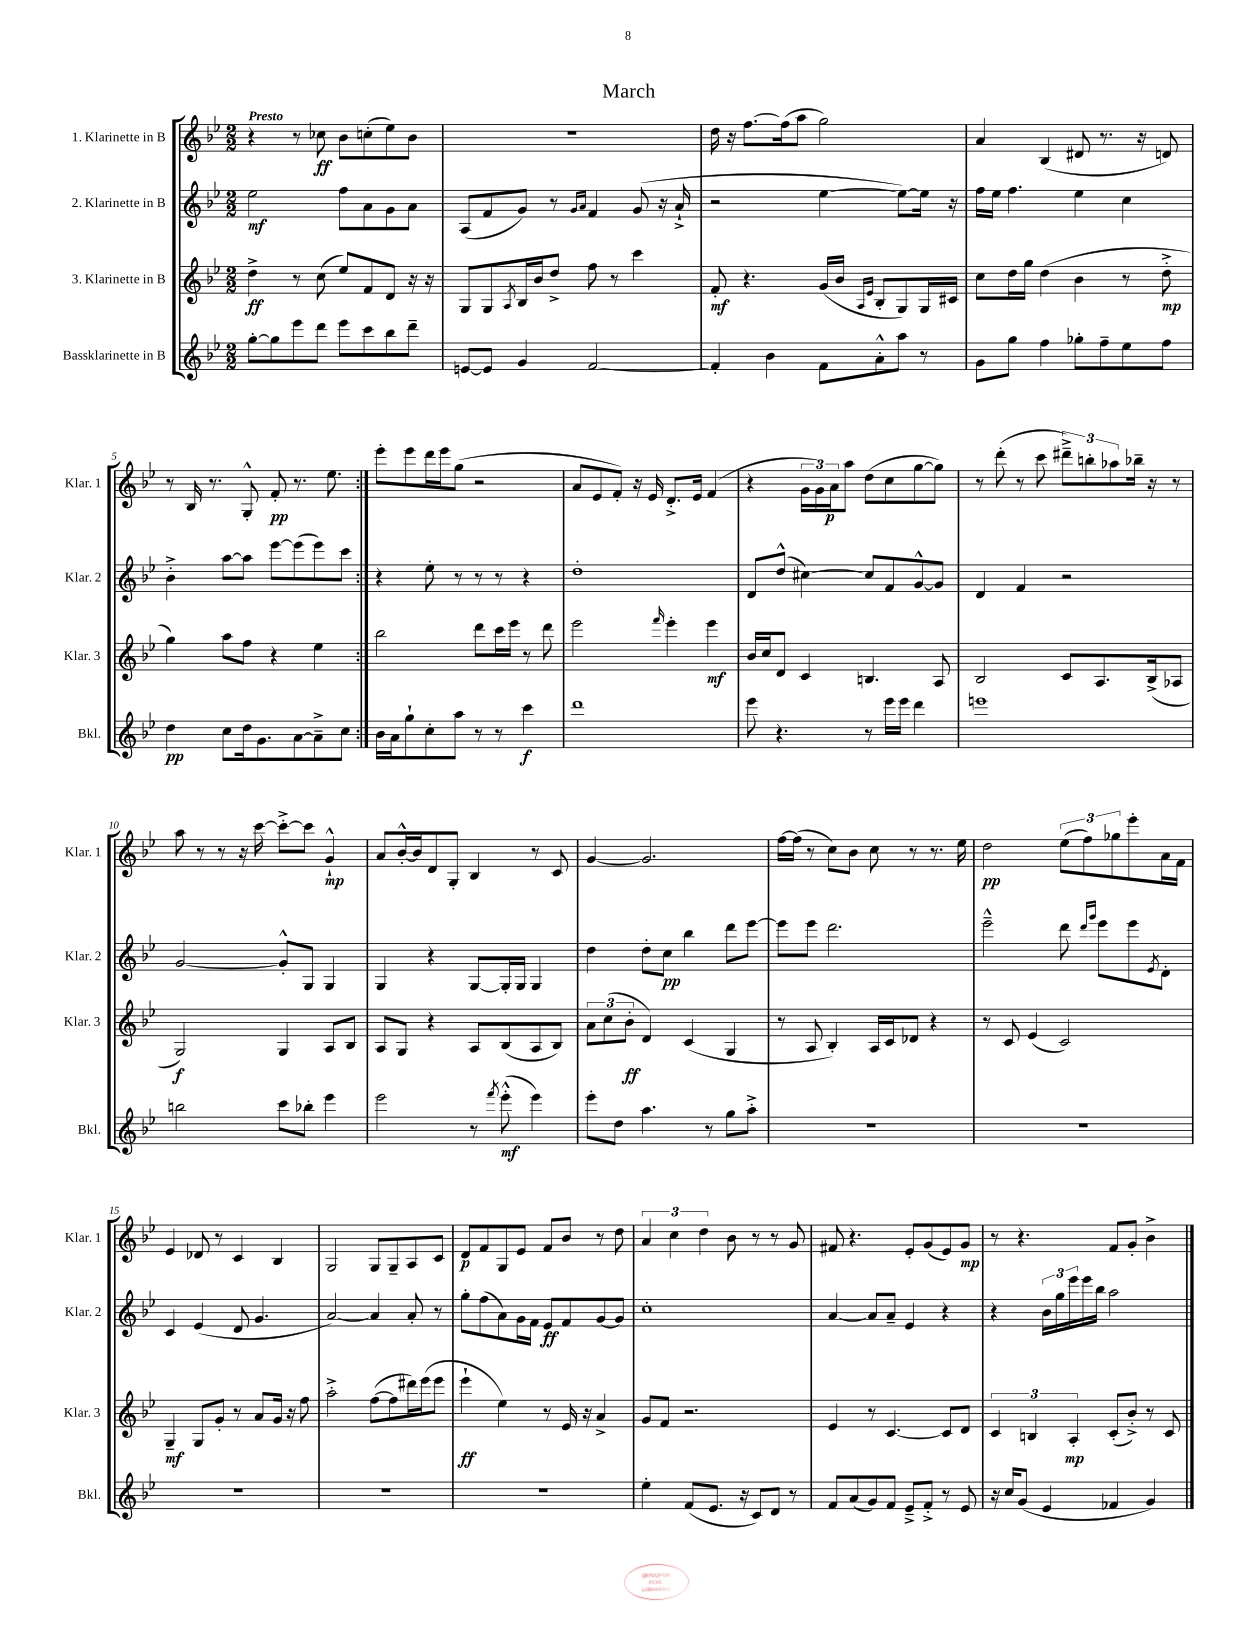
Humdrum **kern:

**kern	**kern	**kern	**kern
*staff4	*staff3	*staff2	*staff1
*clefG2	*clefG2	*clefG2	*clefG2
*k[b-e-]	*k[b-e-]	*k[b-e-]	*k[b-e-]
*M2/2	*M2/2	*M2/2	*M2/2
[8gg'\L	4dd^\	2ee-\	4r
8gg\]	.	.	.
8eee-\	8r	.	8r
8ddd\J	(8cc\	.	8cc-\
8eee-\L	8ee-/L)	8ff\L	8b-\L
8ccc\	8f/	8a\	(8cc'\
8bb-\	8d/J	8g\	8ee-\)
8ddd~\J	16r	8a\J	8b-\J
.	16r	.	.
=	=	=	=
[8e/L	8G/L	(8A/L	1r
8e/]J	8G/	8f/	.
.	8qA/	.	.
4g/	16B-/L	8g/J)	.
.	16b-/J	.	.
.	8dd^/J	8r	.
.	.	16qqg/LL	.
.	.	16qqa/JJ	.
[2f/	8ff\	4f/	.
.	8r	.	.
.	4ccc\	(8g/	.
.	.	16r	.
.	.	16a`^/	.
=	=	=	=
4f'/]	8f'/	2r	16dd\
.	.	.	16r
.	4.r	.	[8.ff\L
4b-\	.	.	.
.	.	.	(16ff\]k
.	.	.	8aa\J
8f\L	(16g/LL	[4ee-\	2gg\)
.	16b-/JJ	.	.
.	16qqA/LL	.	.
.	16qqe-/JJ	.	.
8a'^^\	8B-'/L	.	.
8aa\J	8G/)	8ee-\_L)	.
8r	16G/L	16ee-\]Jk	.
.	16c#/JJ	16r	.
=	=	=	=
8g\L	8cc\L	16ff\LL	4a/
.	.	16ee-\JJ	.
8gg\J	16dd\L	4.ff\	.
.	16gg\JJ	.	.
4ff\	(4dd\	.	(4B-/
8gg-'\L	4b-\	4ee-\	8d#/
8ff~\	.	.	8.r
8ee-\	8r	4cc\	.
.	.	.	16r
8ff\J	8dd'^\	.	8d/)
=	=	=	=
4dd\	4gg\)	4b-'^\	8r
.	.	.	16B-/
.	.	.	8.r
8cc\L	8aa\L	[8aa\L	.
16dd\k	8ff\J	8aa\]J	8G'^^/
8.g\	.	.	.
.	4r	[8eee-\L	8f'/
[8a\	.	(8eee-\]	8.r
8a~^\]	4ee-\	8eee-\)	.
.	.	.	8.ee-\
8cc\J	.	8ccc\J	.
=:|!	=:|!	=:|!	=:|!
16b-\LL	2bb-\	4r	8eee-'\L
16a\J	.	.	.
8gg`\	.	.	8eee-\
8cc'\	.	8ee-'\	16ddd\L
.	.	.	16eee-\J
8aa\J	.	8r	(8gg\J
8r	8ddd\L	8r	2r
8r	16ccc\L	8r	.
.	16eee-\JJ	.	.
4ccc\	8r	4r	.
.	8ddd\	.	.
=	=	=	=
1ddd	2eee-\	1dd'	8a/L
.	.	.	8e-/
.	.	.	8f'/J)
.	.	.	16r
.	.	.	16e-/
.	16qqfff/	.	.
.	4eee-'\	.	8.d'^/L
.	.	.	16e-/Jk
.	4eee-\	.	(4f/
=	=	=	=
8eee-\	16b-/LL	8d/L	4r
.	16cc/J	.	.
4.r	8d/J	(8dd^^/J	.
.	4c/	[4cc#\)	24g\LL
.	.	.	24g\)
.	.	.	24a\J
.	.	.	8aa\J
8r	4.B/	8cc#/]L	(8dd\L
16eee-\LL	.	8f/	8cc\
16eee-\JJ	.	.	.
4ddd\	.	[8g^^/	[8gg\
.	8A/	8g/]J	8gg\]J)
=	=	=	=
1eee	2B-/	4d/	8r
.	.	.	(8ddd'\
.	.	4f/	8r
.	.	.	8ccc\
.	8c/L	2r	12ddd#~^\L)
.	.	.	12bb'\
.	8.A/	.	.
.	.	.	12aa-\
.	.	.	16bb-~\Jk
.	(16B-^/k	.	16r
.	8A-/J	.	8r
=	=	=	=
2bb\	2G/)	[2g/	8aa\
.	.	.	8r
.	.	.	8r
.	.	.	16r
.	.	.	[16ccc\
8ccc\L	4G/	8g'^^/]L	8ccc'^\_L
8bb-'\J	.	8G/J	8ccc\]J
4eee-\	8A/L	4G/	4g`^^/
.	8B-/J	.	.
=	=	=	=
2eee-\	8A/L	4G/	8a/L
.	8G/J	.	[16b-'^^/L
.	.	.	16b-/]J
.	4r	4r	8d/
.	.	.	8G'/J
8r	8A/L	[8G/L	4B-/
8qfff/	.	.	.
(8eee-'^^\	(8B-/	16G'/]L	.
.	.	16G/JJ	.
4eee-\)	8A/	4G/	8r
.	8B-/J)	.	8c/
=	=	=	=
8eee-'\L	12a\L	4dd\	[4g/
.	(12cc\	.	.
8dd\J	.	.	.
.	12b-'\J	.	.
4.aa\	4d/)	8dd'\L	2.g/]
.	.	8cc\J	.
.	(4c/	4bb-\	.
8r	.	.	.
8gg\L	4G/	8ddd\L	.
8aa'^\J	.	[8eee-\J	.
=	=	=	=
1r	8r	8eee-\]L	[16ff\LL
.	.	.	(16ff\]JJ
.	8A/	8eee-\J	8r
.	4B-'/)	2.ddd\	8cc\L)
.	.	.	8b-\J
.	16A/LL	.	8cc\
.	16c/J	.	.
.	8d-/J	.	8r
.	4r	.	8.r
.	.	.	16ee-\
=	=	=	=
1r	8r	2eee-~^^\	2dd\
.	8c/	.	.
.	(4e-/	.	.
.	2c/)	8ddd\	(12ee-\L
.	.	.	12ff\)
.	.	16qqddd/LL	.
.	.	16qqggg/JJ	.
.	.	8eee-\L	.
.	.	.	12gg-\
.	.	8eee-\	8eee-'\
.	.	8qe-/	.
.	.	8d'\J	16a\L
.	.	.	16f\JJ
=	=	=	=
1r	4G~/	4c/	4e-/
.	8G/L	(4e-/	8d-/
.	8g'/J	.	8r
.	8r	8d/	4c/
.	8a/L	4.g/	.
.	16g/Jk	.	4B-/
.	16r	.	.
.	8ff\	.	.
=	=	=	=
1r	2aa'^\	[2a/)	2G/
.	([8ff\L	4a/]	8G/L
.	8ff\]	.	8G~/
.	16ddd#\L)	8a'/	8A/
.	(16eee-\J	.	.
.	8eee-\J	8r	8c/J
=	=	=	=
1r	4eee-`\	8gg'\L	8d/L
.	.	(8ff\	8f/
.	4ee-\)	8a\)	8G/
.	.	16g\L	8e-/J
.	.	16f\JJ	.
.	8r	8e-/L	8f/L
.	16e-/	8f/	8b-/J
.	16r	.	.
.	4a^/	[8g/	8r
.	.	8g/]J	8dd\
=	=	=	=
4ee-'\	8g/L	1cc'	6a/
.	8f/J	.	.
.	.	.	6cc\
(8f/L	2.r	.	.
.	.	.	6dd\
8.e-/J	.	.	.
.	.	.	8b-\
16r	.	.	.
8c/L)	.	.	8r
8d/J	.	.	8r
8r	.	.	8g/
=	=	=	=
8f/L	4e-/	[4a/	8f#/
(8a/	.	.	4.r
8g/)	8r	8a/]L	.
8f/J	[4.c/	8a~/J	.
8e-~^/L	.	4e-/	8e-'/L
8f'^/J	.	.	(8g/
8r	8c/]L	4r	8e-/)
8e-/	8d/J	.	8g/J
=	=	=	=
16r	6c/	4r	8r
16cc/LK	.	.	.
(8g/J	.	.	4.r
.	6B/	.	.
4e-/	.	24b-\LL	.
.	.	24gg\	.
.	6A'/	24eee-\	.
.	.	16eee-\	.
.	.	16bb-\JJ	.
4f-/	(8c'/L	2aa\	8f/L
.	8b-'^/J)	.	8g'/J
4g/)	8r	.	4b-^\
.	8c/	.	.
==	==	==	==
*-	*-	*-	*-
